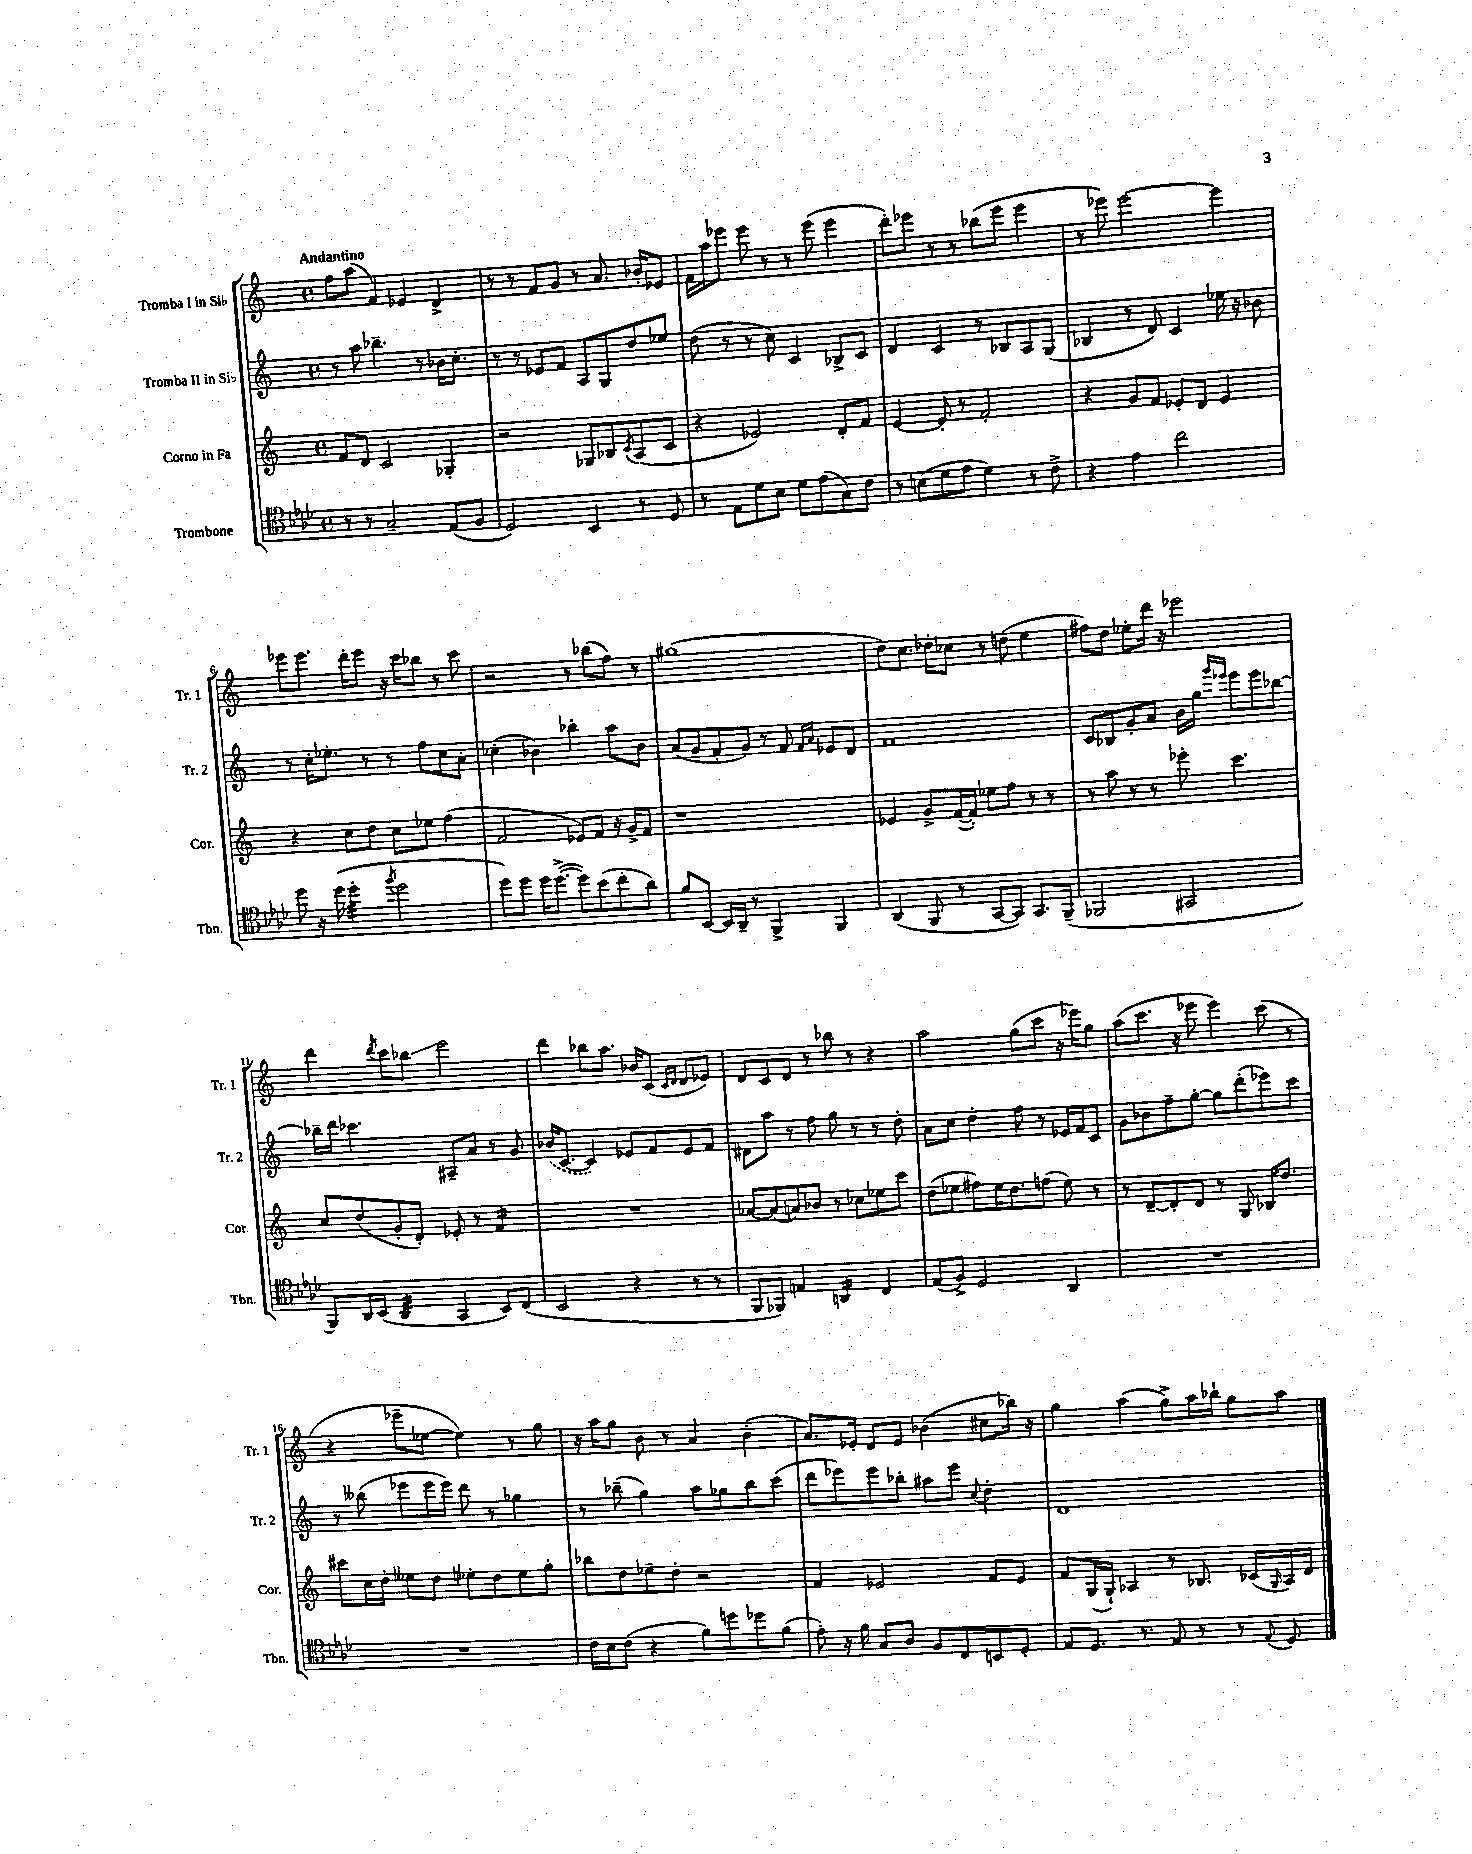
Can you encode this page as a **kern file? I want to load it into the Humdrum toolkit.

**kern	**kern	**kern	**kern
*staff4	*staff3	*staff2	*staff1
*clefC4	*clefG2	*clefG2	*clefG2
*k[b-e-a-d-]	*k[]	*k[]	*k[]
*M4/4	*M4/4	*M4/4	*M4/4
*met(c)	*met(c)	*met(c)	*met(c)
8r	8f	8r	8ff
8r	8d	8aa	(8aa
2G~	2c	4.bb-~	4f)
.	.	.	4e-
.	.	8r	.
(8E-	4G-'	16b-	4d^
.	.	8.cc'	.
8F	.	.	.
=	=	=	=
2D-)	2r	8r	8r
.	.	8r	8r
.	.	8e-	8f
.	.	8f	8g
4BB-	8G-	8A	8r
.	8B-	8G	8.a
.	8qc	.	.
8r	(8A	8dd	.
.	.	.	16b-'
8D-	8c	8ee-	8e-
=	=	=	=
8r	4r	(8dd	16f
.	.	.	16aa
8E-	.	8r	8eee-
8d-	2e-)	8r	8eee-
8B-	.	8cc)	8r
8d-	.	4c	8r
(8e-	.	.	(8eee-
8G)	8d'	8B-^	4eee-
8c	8f	8c	.
=	=	=	=
8r	[4e	4d	8ddd')
(8B	.	.	8eee-
8d-	8e']	4c	8r
8e-	8r	.	8r
4d-)	2f'	8r	(8bb-
.	.	8B-	8eee-
8r	.	8A	4eee-
8c^	.	(8G	.
=	=	=	=
4r	4r	4B-	8r
.	.	.	8eee-)
4e-	8g	8r	[2eee-
.	8f	8d)	.
2cc	8e-'	4c	.
.	8d	.	.
.	4e-	16ee-	4eee-]
.	.	16r	.
.	.	8b-	.
=	=	=	=
8dd-	4r	8r	8eee-
16r	.	16cc'	8.eee-
(16dd-	.	8.ee-'	.
4dd-'	8cc	.	.
.	.	.	16ddd'
.	8dd	8r	8eee-
8qff	.	.	.
2dd-	8cc	8r	16r
.	.	.	16ccc
.	8ee-	8ff	8bb-
.	(4ff	8cc	8r
.	.	8a'	8ccc
=	=	=	=
8dd-)	2f	(4cc-'	2r
8dd-	.	.	.
16dd-	.	4b-)	.
([8.dd-^	.	.	.
8dd-])	8e-)	4bb-'	8r
(8b-	8f	.	(8bb-
8cc'	16r	8aa	8ff)
.	16g^	.	.
8a-)	8f	8b-	8r
=	=	=	=
8f	1r	(8a	(1gg#
[8BB-	.	8g	.
16BB-]	.	8f'	.
16AA-~	.	.	.
8r	.	8g)	.
4FF^	.	8r	.
.	.	8f	.
.	.	16qqf	.
.	.	16qqa	.
4FF	.	8e-	.
.	.	8d	.
=	=	=	=
(4AA-	4e-	1f	8dd)
.	.	.	8.cc
8FF	8g^	.	.
.	.	.	16dd-'
8r	([16f	.	8cc-
.	16f'])	.	.
[8GG	8ee-	.	8r
8GG])	8ff	.	(8dd
8.GG	8r	.	4ee
.	8r	.	.
(16FF~	.	.	.
=	=	=	=
2FF-	8r	8c	8ff#)
.	8aa	8B-	8dd
.	8r	8g'	8ee-'
.	8r	8a	16ddd
.	.	.	16r
2GG#	8eee-'	16b	2eee-
.	.	16gg	.
.	.	16qqggg	.
.	.	16qqeee-	.
.	4.ccc	8eee-	.
.	.	8eee-	.
.	.	[8bb-	.
=	=	=	=
8FF)	8cc	16bb-~]	4ddd
.	.	16ddd	.
16AA-	(8dd	4.ccc-	.
(16BB-	.	.	.
.	.	.	8qddd
4AA-	8g'	.	8ccc
.	8d')	.	8bb-
4GG	8e-'	8A#~	2eee
.	8r	8a	.
8BB-)	4f	8r	.
(8C	.	8g	.
=	=	=	=
2BB-	1r	(16b-	4ddd
.	.	[8.c	.
.	.	4c])	8bb-
.	.	.	8.aa
4r	.	8e-	.
.	.	.	16b-
.	.	8f	(8c
.	.	.	16qqc
.	.	.	16qqd
8r	.	8e-	8d
8r	.	8f	8e-)
=	=	=	=
8FF	[8a-	8d#	8d
8FF-)	(8a-]	8aa	8c
4E	8a)	8r	8d
.	8b-	8ff	8r
4AA	8r	8gg	8bb-
.	8cc-	8r	8r
4C	8ee-	8r	4r
.	8ccc	8dd'	.
=	=	=	=
(8E-	(8dd	8a	2aa
8F^)	8ee-	8cc	.
2D-	8ff#)	4dd'	.
.	16ee-	.	.
.	8.dd	.	.
.	.	8ff	(8gg
.	(8ff	8r	8ccc
4AA-	8ee-)	16e-	16r
.	.	16f	16eee-)
.	8r	8c	8gg
=	=	=	=
1r	8r	8g	(8aa
.	[8d~	8b-	8.ccc
.	8d']	8ff~	.
.	.	.	16r
.	8d	[8gg'	8eee-
.	8r	8gg]	4eee-)
.	8G	(8ddd'	.
.	16B-	8eee-)	(8ccc
.	8.dd	.	.
.	.	8ccc	8r
=	=	=	=
1r	8ccc#	8r	4r
.	16cc	(8bb--	.
.	16dd'	.	.
.	8ee--	8eee-	8eee-~
.	8dd	16eee-	[8ee-
.	.	16eee-)	.
.	8ee-'	8ddd	4ee-])
.	8dd	8r	.
.	8ee-	4gg-	8r
.	8gg'	.	8gg
=	=	=	=
16c	8bb-	8r	16r
16B-	.	.	16aa
(8c	8dd	(8bb-~	8gg
4r	8ee-~	4gg)	8b
.	8dd'	.	8r
8f)	2r	8aa	4a
8dd	.	8gg-	.
8dd-	.	8bb-	(4b'
(8f	.	(8ccc	.
=	=	=	=
8e-')	4f	8ddd	8.a)
16r	.	8eee-)	.
16f	.	.	16e-'
8G	2e-	8eee-	8d
8A-	.	8bb-'	8e-
8F	.	8aa#	(4b-
8C	.	8eee-	.
.	.	8qqcc	.
8BB	8f	4dd'	8cc#
8D-'	8e-	.	16bb-)
.	.	.	16r
=	=	=	=
8E-	8f	1d	4gg
8.D-	(16G	.	.
.	16G`)	.	.
.	4A-	.	(4aa
8.r	.	.	.
8E-	8r	.	8gg^)
8r	8.B-	.	16aa
.	.	.	16bb-`
8r	.	.	8gg
.	(16c-	.	.
8qqE-	16qqG	.	.
8D-	16A-)	.	8aa
.	16d	.	.
==	==	==	==
*-	*-	*-	*-
